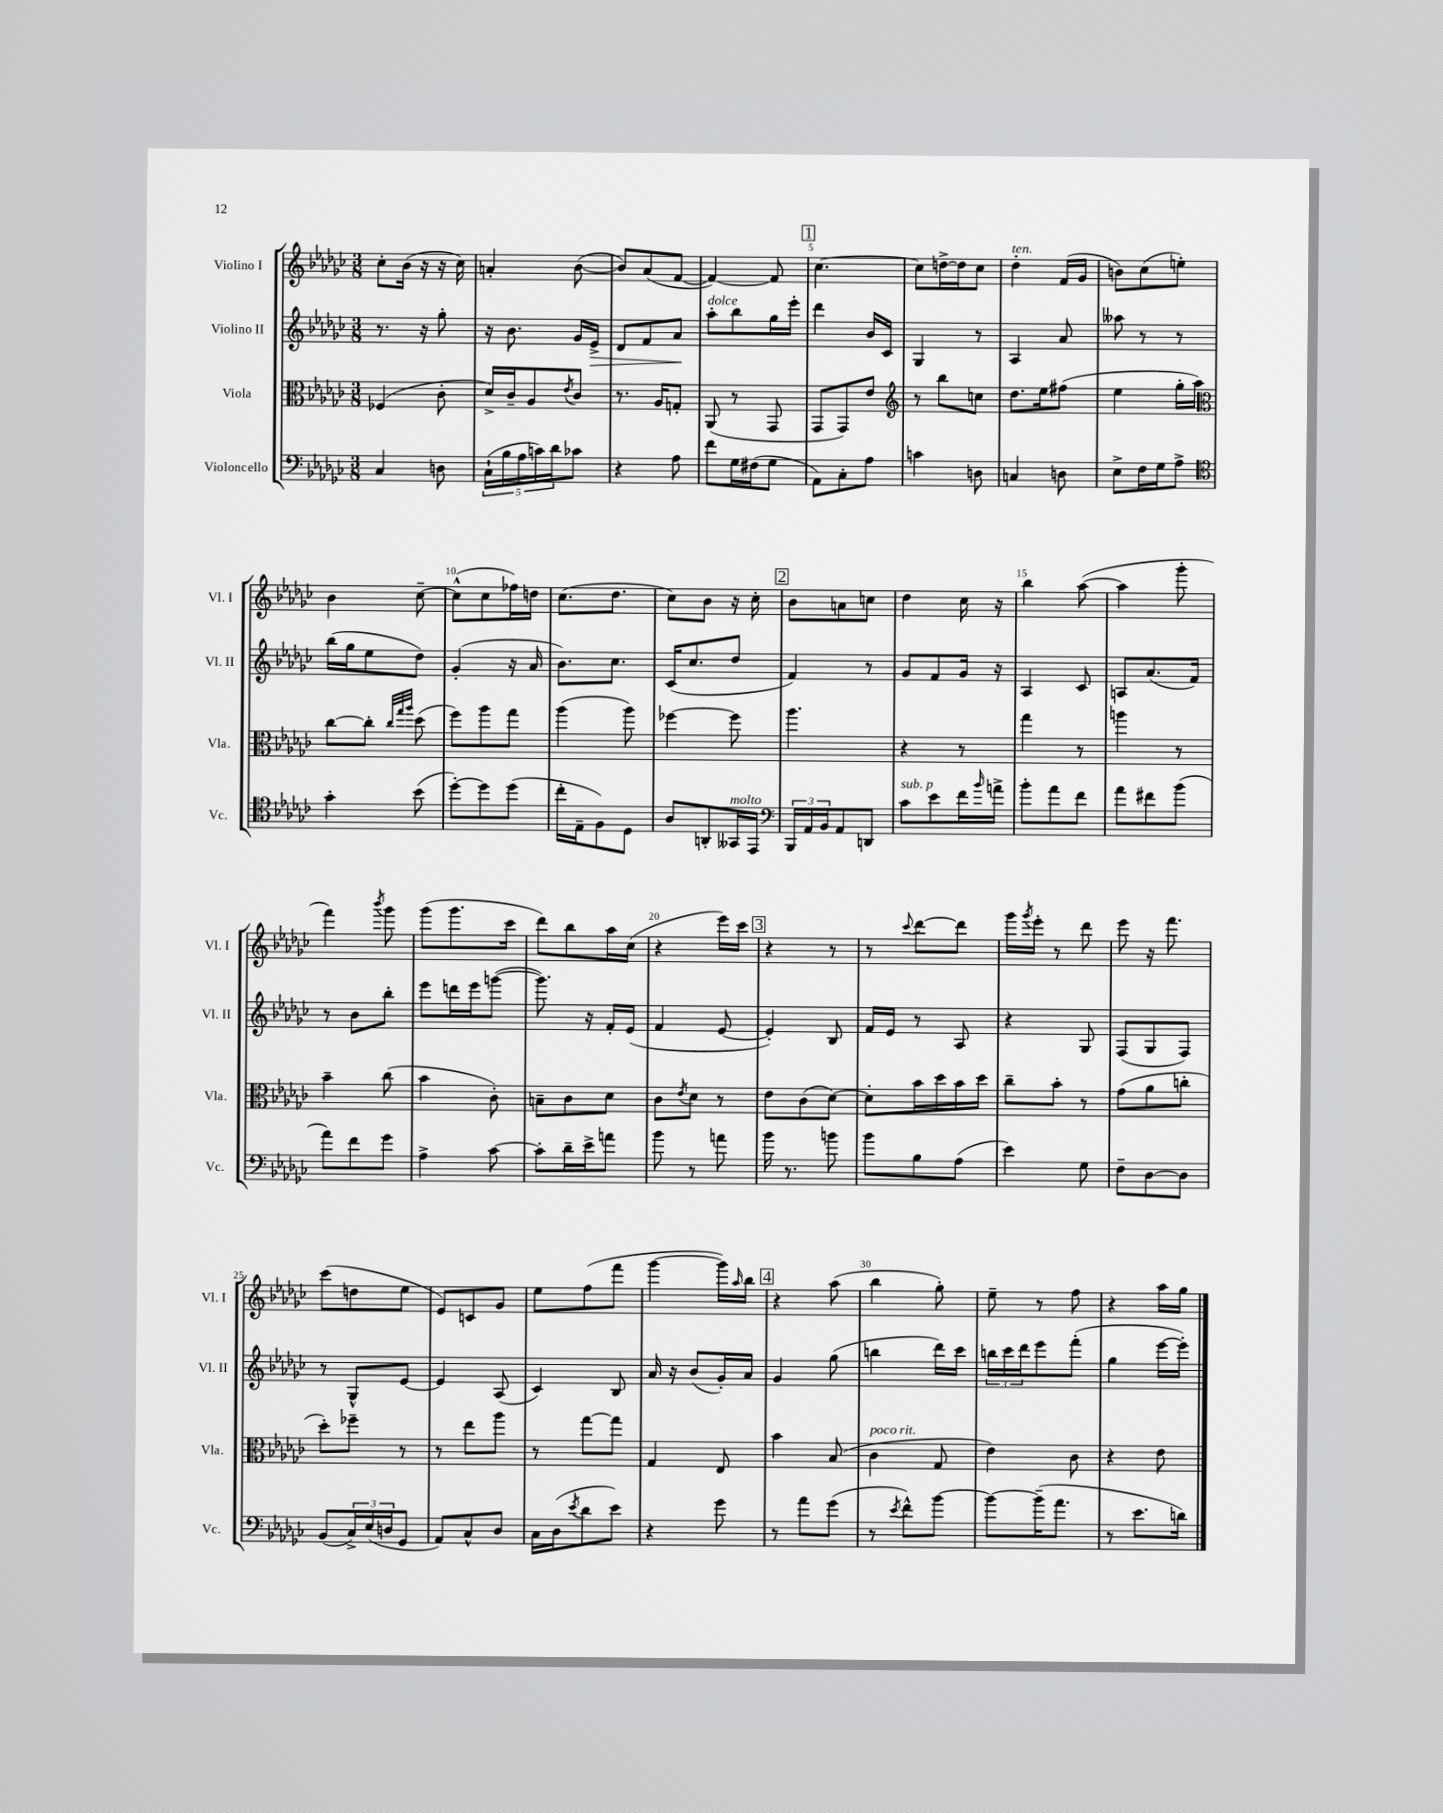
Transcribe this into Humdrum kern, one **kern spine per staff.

**kern	**kern	**kern	**dynam	**kern
*part4	*part3	*part2	*part2	*part1
*staff4	*staff3	*staff2	*staff2	*staff1
*I"Violoncello	*I"Viola	*I"Violino II	*	*I"Violino I
*I'Vc.	*I'Vla.	*I'Vl. II	*	*I'Vl. I
*clefF4	*clefC3	*clefG2	*	*clefG2
*k[b-e-a-d-g-c-]	*k[b-e-a-d-g-c-]	*k[b-e-a-d-g-c-]	*	*k[b-e-a-d-g-c-]
*M3/8	*M3/8	*M3/8	*	*M3/8
=1	=1	=1	=1	=1
4C-/	(4F-X/	8.r	.	8cc-'\L
.	.	.	.	(16b-\Jk
.	.	16r	.	16r
8Dn\	8c-'\	8gg-'\	.	16r
.	.	.	.	16cc-\)
=2	=2	=2	=2	=2
(20C-`\LL	16d-^/LL)	16r	.	4an'/
20B-\	.	.	.	.
.	16c-~/J	8.b-\	.	.
20A-\	.	.	.	.
.	8A-/	.	.	.
20cn\)	.	.	.	.
20d-\J	.	.	.	.
.	8qe-/	.	.	.
8c-X\J	8c-/J	16g-/LL	.	([8b-\
!	!	!	!LO:HP:b	!
.	.	16e-^/JJ	>	.
=3	=3	=3	=3	=3
4r	8.r	8d-/L	.	8b-/L])
.	.	8f/	.	(8a-/
.	16A-/KL	.	.	.
8A-\	8Gn'/J	8a-/J	.	[8f/J
.	.	.	]	.
=4	=4	=4	=4	=4
!	!	!LO:TX:a:i:t=dolce	!	!
8f\L	(8AA-/	8aa-'\L	.	4f/_)
16G-\L	8r	8bb-\	.	.
(16F#X\J	.	.	.	.
8G-\J	8GG-/	16gg-\L	.	8f/]
.	.	16eee-'\JJ	.	.
!!LO:REH:place=s1:t=1
=5	=5	=5	=5	=5
8AA-\L)	8GG-/L	4ddd-\	.	[4.cc-\
8C-'\	8GG-/)	.	.	.
8A-\J	8e-/J	16b-/LL	.	.
.	.	16c-/JJ	.	.
=6	=6	=6	=6	=6
*	*clefG2	*	*	*
4cn\	8r	4G-/	.	8cc-\L]
.	8bb-\L	.	.	[16ddn^\L
.	.	.	.	16dd\J]
8Dn\	8ccn\J	8r	.	8cc-\J
=7	=7	=7	=7	=7
!	!	!	!	!LO:TX:a:i:t=ten.
4Cn/	8.dd-\L	4A-/	.	4dd-'\
.	16ee-\k	.	.	.
8Dn\	(8ff#X\J	8a-/	.	(16f/LL
.	.	.	.	16g-/JJ
=8	=8	=8	=8	=8
8E-^\L	4ee-\	8aa--X\	.	8bn\L)
16F\L	.	8r	.	(8cc-\
16G-\J	.	.	.	.
8A-^\J	16gg-'\LL	8r	.	8een'\J)
.	16aa-\JJ)	.	.	.
!!LO:LB:g=z
=9	=9	=9	=9	=9
*clefC4	*clefC3	*	*	*
4g-'\	[8cc-\L	(16bb-\LL	.	4b-\
.	.	16gg-\J	.	.
.	8cc-'\J]	8ee-\	.	.
.	32qqcc-/LLL	.	.	.
.	32qqgg-/	.	.	.
.	32qqaa-/JJJ	.	.	.
(8b-\	(8dd-\	8dd-\J)	.	[8cc-~\
=10	=10	=10	=10	=10
[8dd-'\L)	8ff\L)	(4g-'/	.	(8cc-^^\L]
8dd-\]	8aa-\	.	.	8cc-\
(8dd-\J	8gg-\J	16r	.	16ff-X\L)
.	.	16a-/	.	16ddn\JJ
=11	=11	=11	=11	=11
16cc-'\LL	(4aa-\	8.b-\L)	.	(8.cc-\L
16E-~\J	.	.	.	.
8F\)	.	.	.	.
.	.	8.cc-\J	.	8.dd-\J
8D-\J	8aa-\)	.	.	.
=12	=12	=12	=12	=12
8A-/L	[4ff-X\	(16c-/KL	.	8cc-\L)
.	.	8.cc-/	.	.
8AAn'/	.	.	.	8b-\J
!LO:TX:a:i:t=molto	!	!	!	!
16GG--X/L	8ff-\]	8dd-/J	.	16r
16EE-/JJ	.	.	.	16cc-'\
!!LO:REH:place=s1:t=2
=13	=13	=13	=13	=13
*clefF4	*	*	*	*
24BBB-/LL	4.aa-\	4f/)	.	8b-\L
24AA-/	.	.	.	.
24BB-/J	.	.	.	.
8AA-/	.	.	.	8an\
8DDn/J	.	8r	.	8ccn\J
=14	=14	=14	=14	=14
!LO:TX:a:i:t=sub. p	!	!	!	!
8c-\L	4r	8g-/L	.	4dd-\
8e-\	.	8f/	.	.
16f\L	8r	16g-/Jk	.	16cc-\
16qqb-/	.	.	.	.
16an^\JJ	.	16r	.	16r
=15	=15	=15	=15	=15
8b-'\L	4gg-\	4A-/	.	4bb-\
8a-\	.	.	.	.
8f\J	8r	8c-/	.	([8aa-\
=16	=16	=16	=16	=16
8a-\L	4aan\	8An/L	.	4aa-\]
8f#X\	.	(8.a-/	.	.
(8b-\J	8r	.	.	8ggg-'\
.	.	16f/Jk)	.	.
!!LO:LB:g=z
=17	=17	=17	=17	=17
8a-\L)	4b-~\	8r	.	4fff\)
8f\	.	8b-\L	.	.
.	.	.	.	8qbbb-/
8g-\J	(8cc-\	8bb-'\J	.	8ggg-\
=18	=18	=18	=18	=18
4A-^\	4b-\	8eee-\L	.	(8ggg-\L
.	.	16dddn\L	.	8.ggg-\
.	.	16eee-\J	.	.
[8c-\	8c-'\)	([8gggn\J	.	.
.	.	.	.	16ccc-\Jk
=19	=19	=19	=19	=19
8c-'\L]	8Bn~\L	8.ggg\])	.	8ddd-\L)
16d-~\L	8c-\	.	.	8bb-\
16e-^\J	.	16r	.	.
8an\J	8d-\J	16f'/LL	.	16aa-\L
.	.	(16e-/JJ	.	(16cc-\JJ
=20	=20	=20	=20	=20
8b-\	8c-\L	4f/	.	4r
.	8qe-/	.	.	.
8r	8d-\J	.	.	.
8an\	8r	[8e-/	.	16eee-\LL)
.	.	.	.	16ccc-\JJ
!!LO:REH:place=s1:t=3
=21	=21	=21	=21	=21
16b-\	8e-\L	4e-'/])	.	4r
8.r	.	.	.	.
.	(8c-\	.	.	.
8bn\	[8d-\J)	8B-/	.	8r
=22	=22	=22	=22	=22
8b-\L	8d-'\L]	16f/LL	.	8r
.	.	16e-/JJ	.	.
.	.	.	.	8qqccc-/
8B-\	16b-\L	8r	.	[8ddd-\L
.	16dd-\	.	.	.
(8A-\J	16b-\	8A-/	.	8ddd-\J]
.	16dd-\JJ	.	.	.
=23	=23	=23	=23	=23
4e-\)	8cc-~\L	4r	.	16ggg-\LL
.	.	.	.	8qggg-/
.	.	.	.	16eee-'\JJ
.	8b-'\J	.	.	8r
8G-\	8r	8G-/	.	8ddd-\
=24	=24	=24	=24	=24
8F~\L	(8g-\L	(8F/L	.	8eee-\
[8D-\	8a-\	8G-/	.	16r
.	.	.	.	8.fff\
8D-\J]	8ccn'\J	8F/J)	.	.
!!LO:LB:g=z
=25	=25	=25	=25	=25
(8BB-/L	8dd-'\L)	8r	.	(8ccc-\L
24C-^/L)	8ff-X~\J	8G-^^/L	.	8ddn\
(24E-/	.	.	.	.
24Dn/J	.	.	.	.
8GG-/J	8r	[8e-/J	.	8ee-\J
=26	=26	=26	=26	=26
8AA-/L)	8r	4e-/]	.	8e-/L)
8C-^^/	8ee-\L	.	.	8cn/
8D-/J	8aa-\J	(8A-/	.	8g-/J
=27	=27	=27	=27	=27
16C-\LL	8r	4c-/)	.	8ee-\L
(16D-\J	.	.	.	.
8qe-/	.	.	.	.
8d-\	[8gg-\L	.	.	(8ff\
8e-\J)	8gg-\J]	8B-/	.	8fff\J
=28	=28	=28	=28	=28
4r	4G-/	16a-/	.	[4ggg-\
.	.	16r	.	.
.	.	(8b-/L	.	.
8g-\	8E-/	16g-'/L)	.	16ggg-\LL])
.	.	.	.	16qqaa-/
.	.	16a-/JJ	.	16bb-\JJ
!!LO:REH:place=s1:t=4
=29	=29	=29	=29	=29
8r	4b-\	4g-/	.	4r
8a-\L	.	.	.	.
(8g-\J	(8B-/	(8gg-\	.	(8aa-\
=30	=30	=30	=30	=30
!	!LO:TX:a:i:t=poco rit.	!	!	!
8r	4c-\	4bbn\	.	4bb-\
8qe-/	.	.	.	.
8f^^\L)	.	.	.	.
[8b-\J	8G-/	16ddd-\LL)	.	8gg-'\)
.	.	16ccc-\JJ	.	.
=31	=31	=31	=31	=31
8b-\L_	4e-\)	24bbn\LL	.	8ee-~\
.	.	24ccc-\	.	.
.	.	24ddd-\J	.	.
(16b-~\K]	.	8eee-\	.	8r
8.a-\J	.	.	.	.
.	8c-\	(8fff'\J	.	8ff\
=32	=32	=32	=32	=32
8r	4r	4gg-\	.	4r
8.e-\L	.	.	.	.
.	8e-\	[16eee-\LL	.	16aa-\LL
16dn\Jk)	.	16eee-'\JJ])	.	16gg-\JJ
==	==	==	==	==
*-	*-	*-	*-	*-
